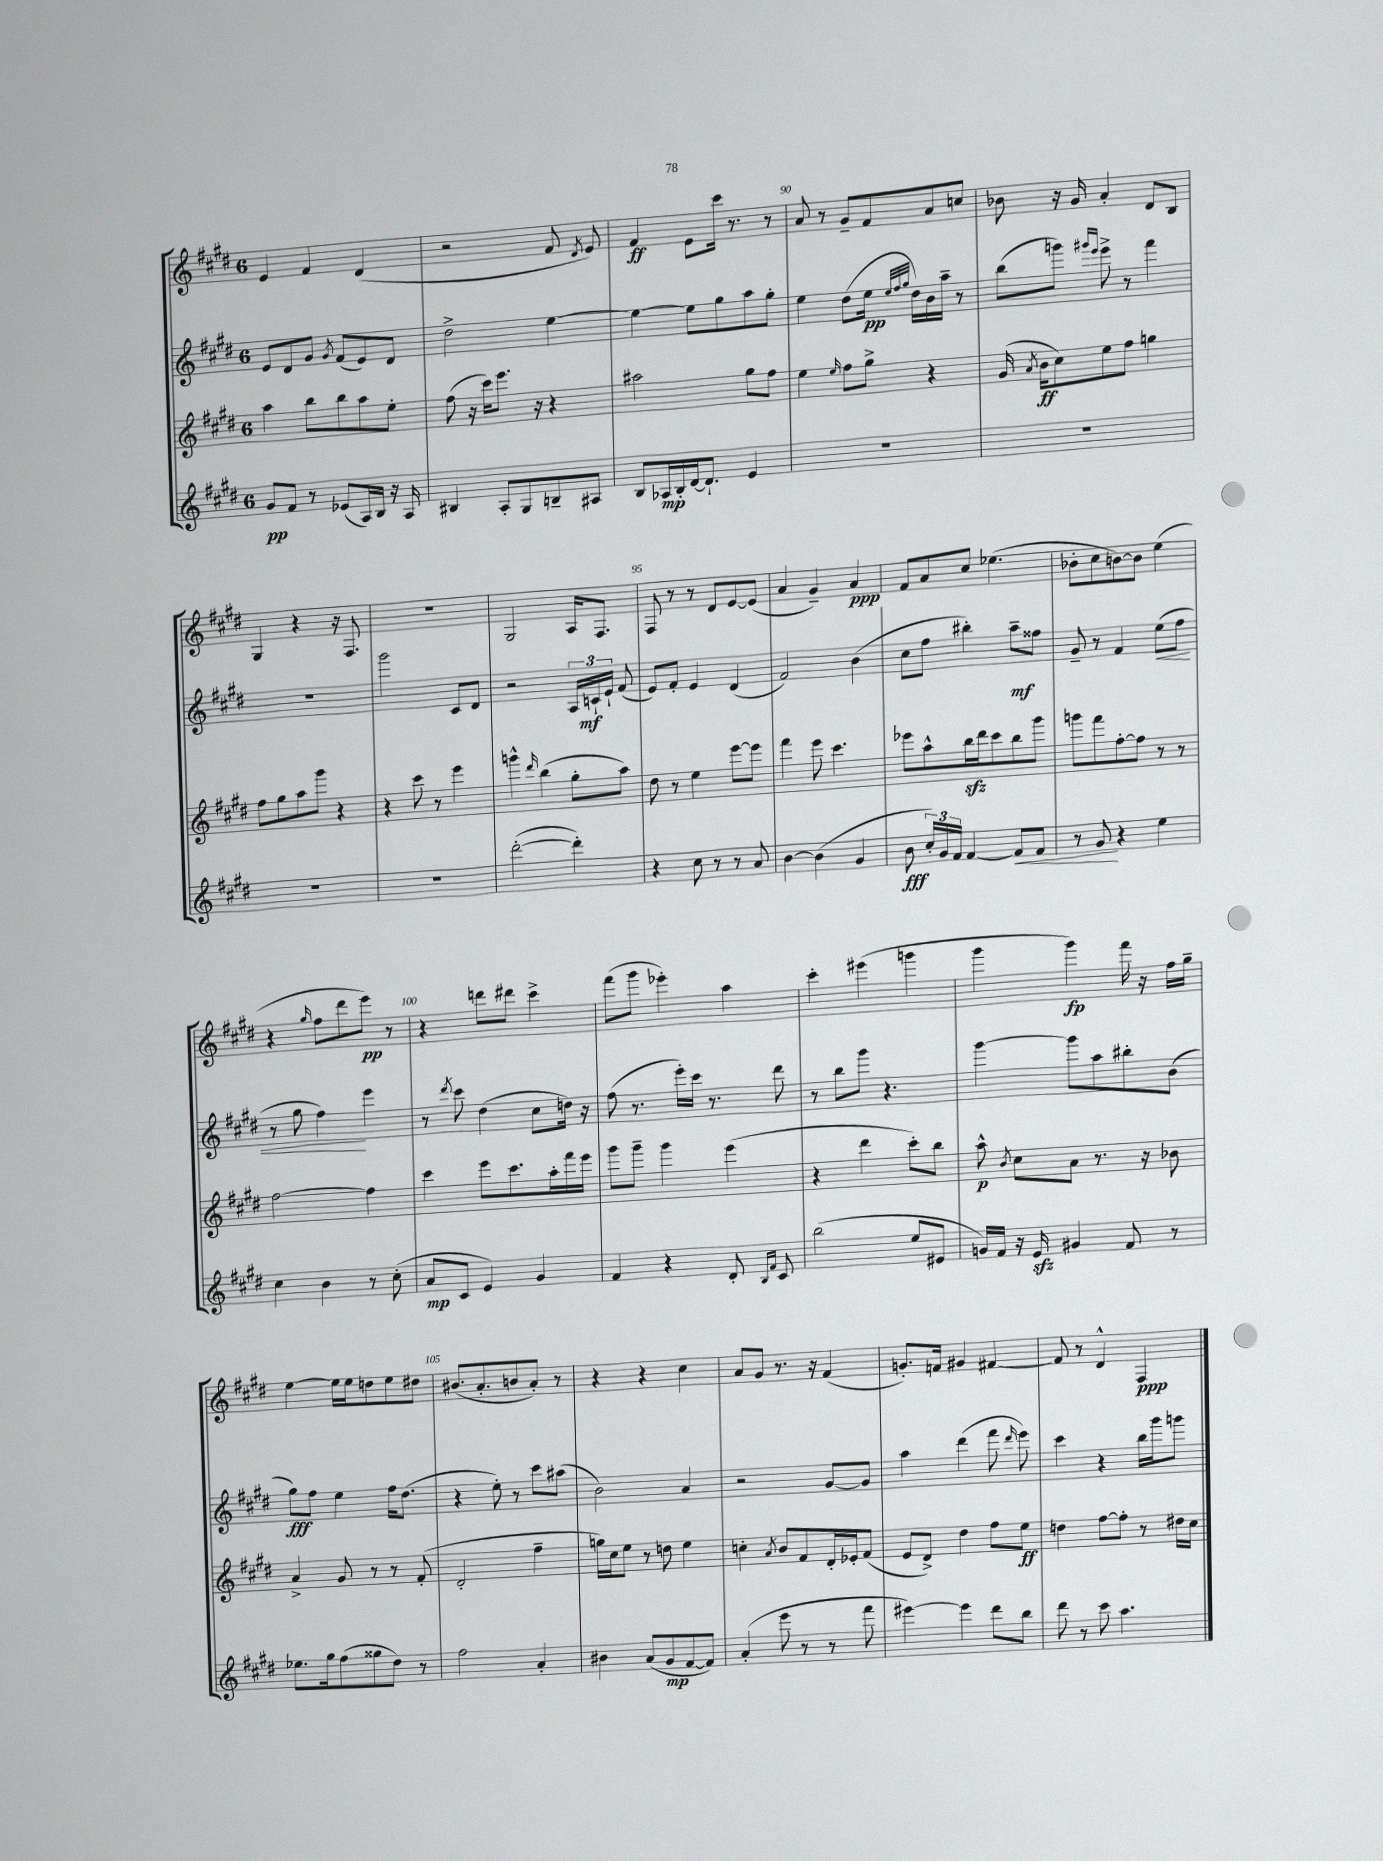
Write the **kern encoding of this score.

**kern	**dynam	**kern	**dynam	**kern	**dynam	**kern	**dynam
*part4	*part4	*part3	*part3	*part2	*part2	*part1	*part1
*staff4	*staff4	*staff3	*staff3	*staff2	*staff2	*staff1	*staff1
*clefG2	*	*clefG2	*	*clefG2	*	*clefG2	*
*k[f#c#g#d#]	*	*k[f#c#g#d#]	*	*k[f#c#g#d#]	*	*k[f#c#g#d#]	*
*M6/8	*	*M6/8	*	*M6/8	*	*M6/8	*
=87	=87	=87	=87	=87	=87	=87	=87
8g#/L	pp	4aa\	.	8e/L	.	4e/	.
8f#/J	.	.	.	8d#/	.	.	.
8r	.	8bb\L	.	8g#/J	.	4f#/	.
.	.	.	.	8qg#/	.	.	.
(8e-X/L	.	8bb\	.	(8f#/L	.	.	.
16A/L)	.	8aa\	.	8e/)	.	(4d#/	.
16B/JJ	.	.	.	.	.	.	.
16r	.	8ee'\J	.	8d#/J	.	.	.
16A/	.	.	.	.	.	.	.
=88	=88	=88	=88	=88	=88	=88	=88
4B#X/	.	(8ff#\	.	2dd#^\	.	2r	.
.	.	16r	.	.	.	.	.
.	.	16ccc#\KL)	.	.	.	.	.
8A'/L	.	8.eee\J	.	.	.	.	.
8G#/	.	.	.	.	.	.	.
.	.	16r	.	.	.	.	.
8Bn~/	.	4r	.	[4ee\	.	8f#/	.
.	.	.	.	.	.	8qd#/	.
8A#X/J	.	.	.	.	.	8e/)	.
=89	=89	=89	=89	=89	=89	=89	=89
8B/L	.	2aa#X\	.	4ee\_	.	4f#/	ff
16A-X/L	mp	.	.	.	.	.	.
16B'/	.	.	.	.	.	.	.
[16d#/J	.	.	.	8ee\L]	.	8e\L	.
8.d#`/J]	.	.	.	.	.	.	.
.	.	.	.	8gg#\	.	16ccc#\Jk	.
.	.	.	.	.	.	8.r	.
4e/	.	8gg#\L	.	8aa\	.	.	.
.	.	8ff#\J	.	8gg#'\J	.	8r	.
=90	=90	=90	=90	=90	=90	=90	=90
2.r	.	4ee\	.	4ee\	.	8a/	.
.	.	.	.	.	.	8r	.
.	.	16qqee/	.	.	.	.	.
.	.	8ff#\L	.	(8dd#\L	.	8g#~/L	.
.	.	8gg#^\J	.	16ee\Jk	pp	8f#/	.
.	.	.	.	32qqee/LLL	.	.	.
.	.	.	.	32qqff#/	.	.	.
.	.	.	.	32qqgg#/JJJ	.	.	.
.	.	.	.	16dd#\LL)	.	.	.
.	.	4r	.	16b\	.	8a/	.
.	.	.	.	16aa~\JJ	.	.	.
.	.	.	.	8r	.	8ccn/J	.
=91	=91	=91	=91	=91	=91	=91	=91
2.r	.	(16g#/	.	(8bb\L	.	8b-X\	.
.	.	8qa/	.	.	.	.	.
.	.	16b\KL	ff	.	.	.	.
.	.	8cc#\)	.	8gggn\J)	.	16r	.
.	.	.	.	.	.	16g#/	.
.	.	.	.	16qqggg#X/LL	.	.	.
.	.	.	.	16qqeee/JJ	.	.	.
.	.	8ee\	.	8eee^\	.	4a'/	.
.	.	8ff#\J	.	8r	.	.	.
.	.	4ggn\	.	4fff#\	.	8d#/L	.
.	.	.	.	.	.	8B/J	.
!!LO:LB:g=z
=92	=92	=92	=92	=92	=92	=92	=92
2.r	.	8ff#\L	.	2.r	.	4G#/	.
.	.	8gg#\	.	.	.	.	.
.	.	8aa\	.	.	.	4r	.
.	.	8ggg#\J	.	.	.	.	.
.	.	4r	.	.	.	16r	.
.	.	.	.	.	.	8.F#/	.
=93	=93	=93	=93	=93	=93	=93	=93
2.r	.	4r	.	2ggg#\	.	2.r	.
.	.	8ccc#\	.	.	.	.	.
.	.	8r	.	.	.	.	.
.	.	4eee\	.	8c#/L	.	.	.
.	.	.	.	8d#/J	.	.	.
=94	=94	=94	=94	=94	=94	=94	=94
([2ddd#'\	.	4gggn^^\	.	2r	.	2G#/	.
.	.	16qqddd#/	.	.	.	.	.
.	.	(4bb\	.	.	.	.	.
4ddd#'\])	.	8gg#'\L	.	24A/LL	.	16A/KL	.
.	.	.	.	24cn`/	mf	.	.
.	.	.	.	.	.	8.F#/J	.
.	.	.	.	24e`/JJ	.	.	.
.	.	8aa\J)	.	(8f#/	.	.	.
=95	=95	=95	=95	=95	=95	=95	=95
4r	.	8dd#\	.	8e/L)	.	8F#/	.
.	.	8r	.	8f#'/J	.	8r	.
8cc#\	.	4ee\	.	4e/	.	8r	.
8r	.	.	.	.	.	8d#/L	.
8r	.	[8eee\L	.	(4d#/	.	[8e/	.
8a/	.	8eee\J]	.	.	.	(8e/J]	.
=96	=96	=96	=96	=96	=96	=96	=96
[4b\	.	4fff#\	.	2f#/)	.	4a/	.
(4b\]	.	8eee\	.	.	.	4g#~/)	.
.	.	4.ccc#\	.	.	.	.	.
4g#/	.	.	.	(4b\	.	4a/	ppp
=97	=97	=97	=97	=97	=97	=97	=97
8b\	fff	8eee-X\L	.	8cc#\L	.	8f#/L	.
24cc#'/LL)	.	8aa^^\	.	8ff#\J	.	8a/	.
24g#/	.	.	.	.	.	.	.
24f#/JJ	.	.	.	.	.	.	.
[4f#/	.	16bbzz\L	.	4bb#X'\)	.	8cc#/J	.
.	.	16ddd#\J	.	.	.	.	.
.	.	8ccc#\	.	.	.	(4.ee-X\	.
!	!LO:HP:b	!	!	!	!	!	!
8f#/L]	<	8bb\	.	8aa~\L	mf	.	.
8f#/J	.	8ggg#\J	.	8ff##X\J	.	.	.
=98	=98	=98	=98	=98	=98	=98	=98
8r	.	8gggn\L	.	8g#~/	.	8b-X'\L	.
8g#/	.	8fff#\	.	8r	.	8cc#\	.
4r	[	[8ff#'\	.	4f#/	.	[8bn\)	.
.	.	8ff#\J]	.	.	.	8b\J]	.
!	!	!	!	!	!LO:HP:b	!	!
4ee\	.	8r	.	(8ee\L	<	(4ee\	.
.	.	8r	.	8ff#\J	.	.	.
!!LO:LB:g=z
=99	=99	=99	=99	=99	=99	=99	=99
4cc#\	.	[2ff#\	.	8r	.	4r	.
.	.	.	.	8gg#\	.	.	.
.	.	.	.	.	.	16qqgg#/	.
4b\	.	.	.	4ff#\)	.	8ff#\L	.
.	.	.	.	.	.	8ddd#\	.
8r	.	4ff#\]	.	4eee\	[	8eee\J)	pp
(8cc#'\	.	.	.	.	.	8r	.
=100	=100	=100	=100	=100	=100	=100	=100
8a/L	mp	4ccc#\	.	8r	.	4r	.
.	.	.	.	8qddd#/	.	.	.
8c#/J	.	.	.	8ccc#\	.	.	.
4e/)	.	8eee\L	.	(4dd#\	.	8dddn\L	.
.	.	8.ccc#\	.	.	.	8ddd#X\J	.
4g#/	.	.	.	8cc#\L	.	4ccc#^\	.
.	.	16aa'\L	.	.	.	.	.
.	.	16fff#\	.	16ddn\Jk)	.	.	.
.	.	16eee\JJ	.	16r	.	.	.
=101	=101	=101	=101	=101	=101	=101	=101
4f#/	.	8ggg#\L	.	(8ff#\	.	(8fff#\L	.
.	.	8ggg#~\J	.	8.r	.	8ggg#\J	.
4r	.	4ggg#\	.	.	.	4eee-X'\)	.
.	.	.	.	16eee'\LL)	.	.	.
.	.	.	.	16ccc#\JJ	.	.	.
.	.	.	.	8.r	.	.	.
8d#'/	.	(4eee\	.	.	.	4aa\	.
16qqB/LL	.	.	.	.	.	.	.
16qqf#/JJ	.	.	.	.	.	.	.
8c#/	.	.	.	8ddd#\	.	.	.
=102	=102	=102	=102	=102	=102	=102	=102
(2bb\	.	4r	.	8r	.	4ccc#'\	.
.	.	.	.	8bb\L	.	.	.
.	.	4ddd#\	.	8ggg#\J	.	(4eee#X\	.
.	.	.	.	4.r	.	.	.
8ee/L	.	8ccc#'\L)	.	.	.	4gggn\	.
8e#X/J	.	8bb\J	.	.	.	.	.
=103	=103	=103	=103	=103	=103	=103	=103
16gn/LL)	.	8aa^^\	p	[4ggg#\	.	4ggg#\	.
16f#/JJ	.	.	.	.	.	.	.
.	.	8qb/	.	.	.	.	.
16r	.	8cc#\L	.	.	.	.	.
16ezz/	.	.	.	.	.	.	.
4g#X/	.	8a\J	.	8ggg#\L]	.	4ggg#\)	fp
.	.	8.r	.	8aa\	.	.	.
8f#/	.	.	.	8bb#X'\	.	16fff#\	.
.	.	16r	.	.	.	16r	.
8r	.	8b-X\	.	(8b\J	.	16ff#\LL	.
.	.	.	.	.	.	16gg#~\JJ	.
!!LO:LB:g=z
=104	=104	=104	=104	=104	=104	=104	=104
8.ee-X\L	.	4a^/	.	8gg#\L)	fff	[4ee\	.
.	.	.	.	8ff#\J	.	.	.
16gg#\k	.	.	.	.	.	.	.
(8ff#\	.	8g#/	.	4ee\	.	16ee\LL]	.
.	.	.	.	.	.	16ee\J	.
8gg##X\	.	8r	.	.	.	8ddn\	.
8dd#\J)	.	8r	.	16ff#\KL	.	8ee\	.
.	.	.	.	(8.dd#\J	.	.	.
8r	.	(8f#'/	.	.	.	8dd#X\J	.
=105	=105	=105	=105	=105	=105	=105	=105
2ff#\	.	2d#'/	.	4r	.	(8.b#X/L	.
.	.	.	.	.	.	8.a'/	.
.	.	.	.	8ee'\)	.	.	.
.	.	.	.	8r	.	8bn/	.
4a'/	.	4ff#~\	.	8ccc#\L	.	8a'/J)	.
.	.	.	.	(8aa#X\J	.	8r	.
=106	=106	=106	=106	=106	=106	=106	=106
4b#X\	.	16ggn\LL)	.	2b\)	.	4r	.
.	.	16cc#\J	.	.	.	.	.
.	.	8ee\J	.	.	.	.	.
(8a/L	.	8r	.	.	.	4r	.
8g#/	mp	8ddn\	.	.	.	.	.
[8f#/	.	4ee\	.	4a/	.	4cc#\	.
8f#/J])	.	.	.	.	.	.	.
=107	=107	=107	=107	=107	=107	=107	=107
(4a'/	.	4ccn'\	.	2r	.	8a/L	.
.	.	.	.	.	.	8g#/J	.
.	.	8qa/	.	.	.	.	.
8eee\	.	8b/L	.	.	.	8.r	.
8r	.	8f#/	.	.	.	.	.
.	.	.	.	.	.	16r	.
8r	.	16d#'/L	.	[8g#/L	.	(4f#/	.
.	.	16e-X'/J	.	.	.	.	.
8fff#\	.	(8f#/J	.	8g#/J]	.	.	.
=108	=108	=108	=108	=108	=108	=108	=108
[4eee#X\)	.	8e/L	.	4aa\	.	8.gn'/L)	.
.	.	8d#^/J)	.	.	.	.	.
.	.	.	.	.	.	16fn/Jk	.
4eee#\]	.	4dd#\	.	(4ddd#\	.	4g#X/	.
8ddd#\L	.	8ff#\L	.	8fff#\	.	[4f#X/	.
.	.	.	.	16qqddd#/	.	.	.
8bb\J	.	8ee\J	ff	8eee\)	.	.	.
=109	=109	=109	=109	=109	=109	=109	=109
8ddd#\	.	4ddn\	.	4ccc#\	.	8f#/]	.
8r	.	.	.	.	.	8r	.
8ccc#\	.	[8ff#\L	.	4r	.	4d#^^/	.
4.aa\	.	8ff#'\J]	.	.	.	.	.
.	.	8r	.	16bb\LL	.	4F#/	ppp
.	.	.	.	16ggg#\J	.	.	.
.	.	16dd#X\LL	.	8gggn\J	.	.	.
.	.	16cc#\JJ	.	.	.	.	.
==	==	==	==	==	==	==	==
*-	*-	*-	*-	*-	*-	*-	*-
